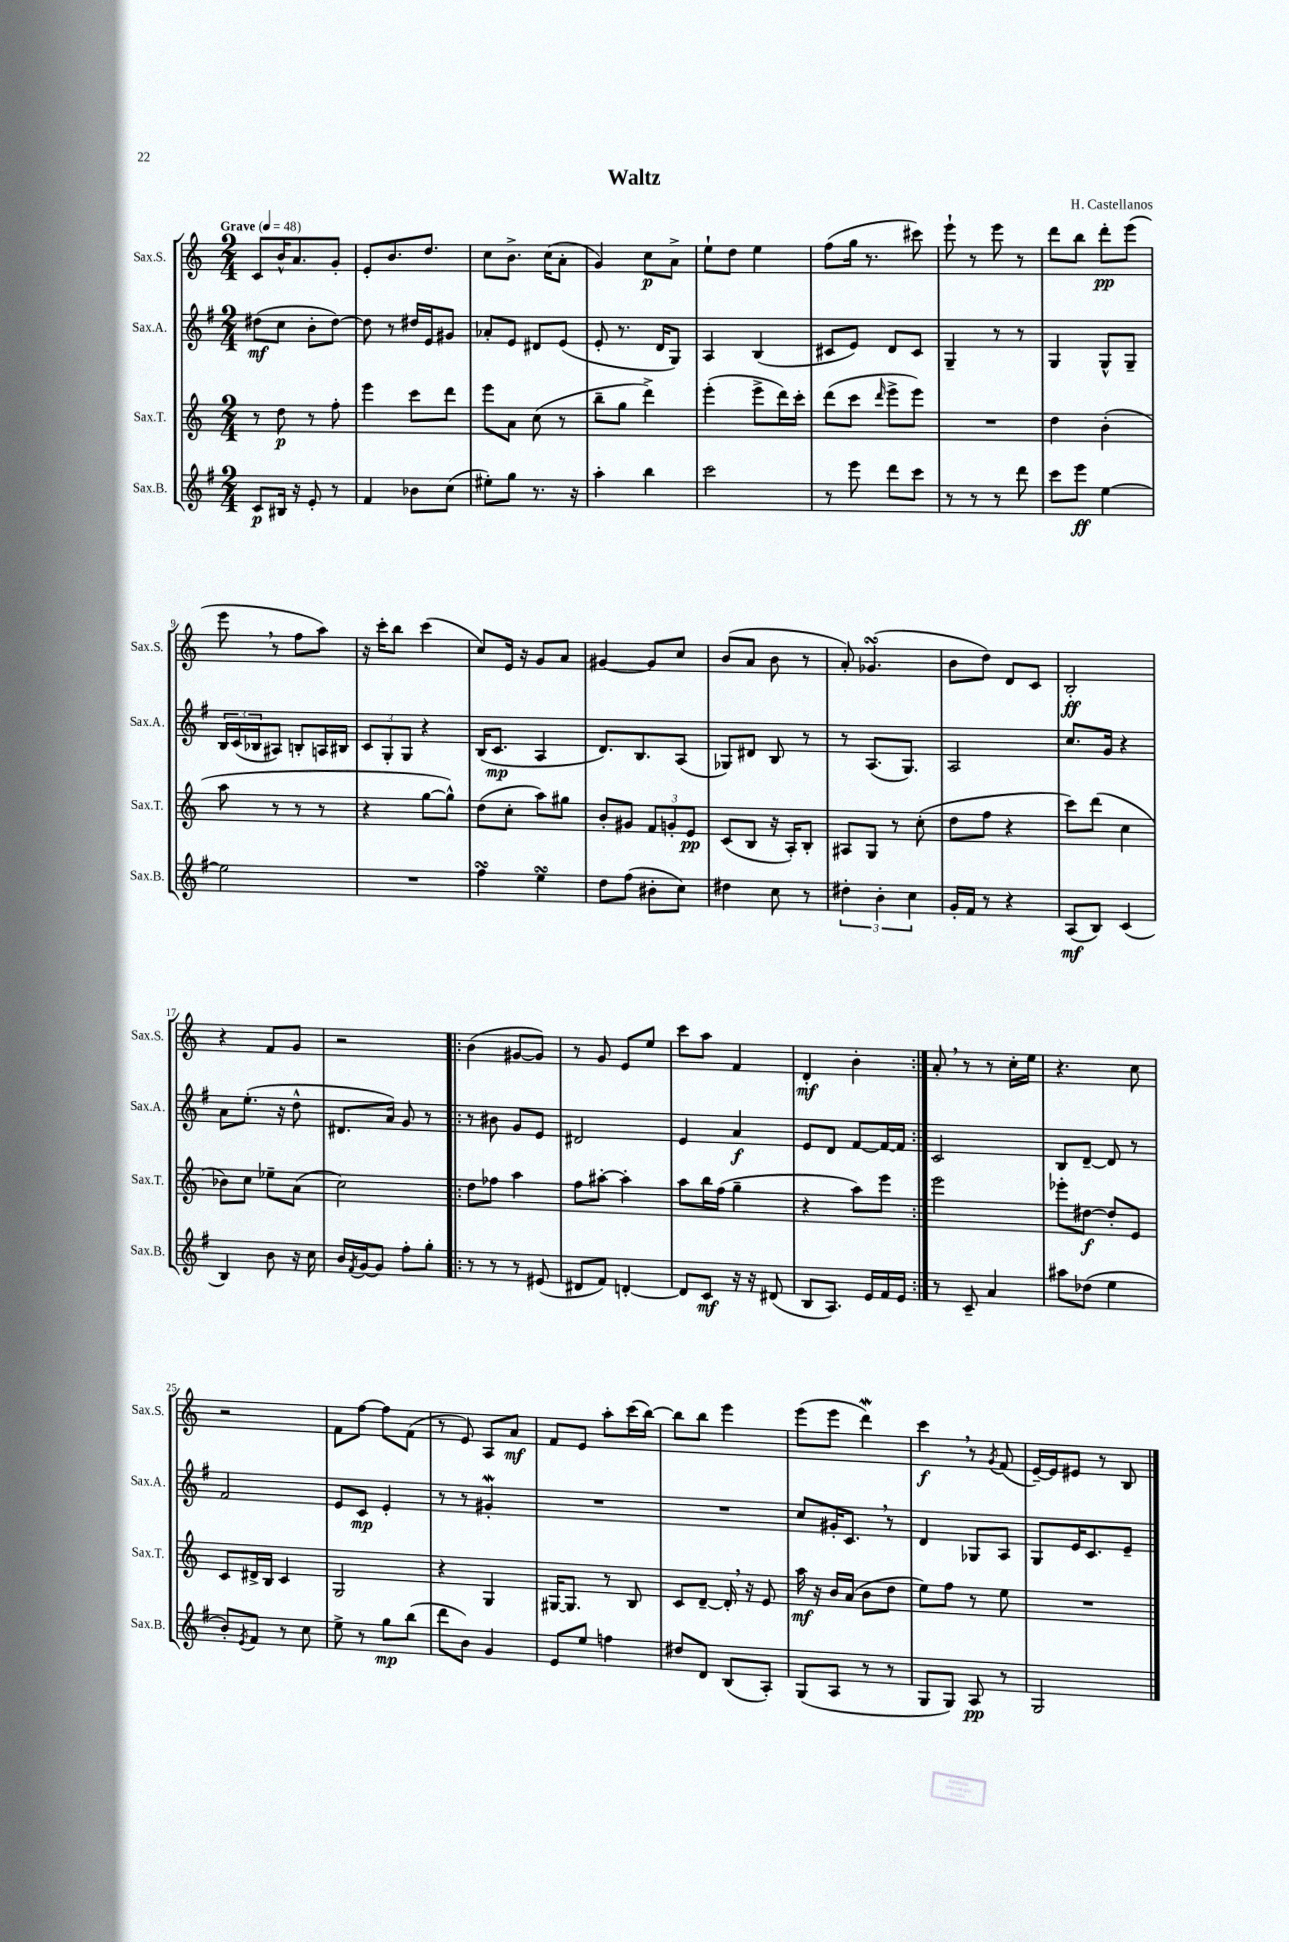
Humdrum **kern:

**kern	**dynam	**kern	**dynam	**kern	**dynam	**kern	**dynam
*part4	*part4	*part3	*part3	*part2	*part2	*part1	*part1
*staff4	*staff4	*staff3	*staff3	*staff2	*staff2	*staff1	*staff1
*I"Sax.B.	*	*I"Sax.T.	*	*I"Sax.A.	*	*I"Sax.S.	*
*I'Sax.B.	*	*I'Sax.T.	*	*I'Sax.A.	*	*I'Sax.S.	*
*clefG2	*	*clefG2	*	*clefG2	*	*clefG2	*
*k[f#]	*	*k[]	*	*k[f#]	*	*k[]	*
*M2/4	*	*M2/4	*	*M2/4	*	*M2/4	*
*MM48	*	*MM48	*	*MM48	*	*MM48	*
=1	=1	=1	=1	=1	=1	=1	=1
!	!	!	!	!	!	!LO:TX:a:B:t=Grave	!
8c/L	p	8r	.	(8dd#X\L	mf	8c/L	.
16B#X/Jk	.	8dd\	p	8cc\J	.	16b^^/K	.
16r	.	.	.	.	.	8.a/	.
8e'/	.	8r	.	8b'\L	.	.	.
8r	.	8ff'\	.	[8dd#\J)	.	8g'/J	.
=2	=2	=2	=2	=2	=2	=2	=2
4f#/	.	4eee\	.	8dd#\]	.	8e'/L	.
.	.	.	.	8r	.	8.b/	.
8b-X\L	.	8ccc\L	.	16dd#X/LL	.	.	.
.	.	.	.	16e/J	.	8.dd/J	.
(8cc\J	.	8ddd\J	.	8g#X/J	.	.	.
=3	=3	=3	=3	=3	=3	=3	=3
8ee#X'\L)	.	8eee\L	.	8a-X'/L	.	8cc\L	.
8gg\J	.	8a\J	.	8e/J	.	8.b^\J	.
8.r	.	(8cc\	.	8d#X/L	.	.	.
.	.	.	.	.	.	(16cc\KL	.
.	.	8r	.	(8e/J	.	8a'\J	.
16r	.	.	.	.	.	.	.
=4	=4	=4	=4	=4	=4	=4	=4
4aa'\	.	8bb~\L	.	8e'/	.	4g/)	.
.	.	8gg\J	.	8.r	.	.	.
4bb\	.	4ddd^\)	.	.	.	8cc\L	p
.	.	.	.	16d/KL	.	.	.
.	.	.	.	8G/J)	.	8a^\J	.
=5	=5	=5	=5	=5	=5	=5	=5
2ccc\	.	(4eee'\	.	4A/	.	8ee`\L	.
.	.	.	.	.	.	8dd\J	.
.	.	8eee^\L	.	(4B/	.	4ee\	.
.	.	16ddd\L)	.	.	.	.	.
.	.	16ccc'\JJ	.	.	.	.	.
=6	=6	=6	=6	=6	=6	=6	=6
8r	.	(8ddd\L	.	8c#X/L	.	(8ff\L	.
8eee\	.	8ccc\J	.	8e/J)	.	16gg\Jk	.
.	.	.	.	.	.	8.r	.
.	.	16qqddd/	.	.	.	.	.
8ddd\L	.	8eee^\L	.	8d/L	.	.	.
8ccc\J	.	8eee\J)	.	8c#/J	.	8ccc#X\)	.
=7	=7	=7	=7	=7	=7	=7	=7
8r	.	2r	.	4G~/	.	8eee`\	.
8r	.	.	.	.	.	8r	.
8r	.	.	.	8r	.	8eee\	.
8ddd\	.	.	.	8r	.	8r	.
=8	=8	=8	=8	=8	=8	=8	=8
8ccc\L	.	4dd\	.	4G/	.	8ddd\L	.
8eee\J	ff	.	.	.	.	8bb\J	.
[4ee\	.	(4b'\	.	8G^^/L	.	8ddd'\L	pp
.	.	.	.	8G~/J	.	(8eee\J	.
!!LO:LB:g=z
=9	=9	=9	=9	=9	=9	=9	=9
2ee\]	.	8aa\	.	24B/LL	.	8eee,\	.
.	.	.	.	(24c/	.	.	.
.	.	.	.	24B-X/J	.	.	.
.	.	8r	.	8A#X/J)	.	8r	.
.	.	8r	.	8Bn'/L	.	8ff\L	.
.	.	8r	.	16An/L	.	8aa\J)	.
.	.	.	.	16B#X/JJ	.	.	.
=10	=10	=10	=10	=10	=10	=10	=10
2r	.	4r	.	12c/L	.	16r	.
.	.	.	.	.	.	16ccc'\KL	.
.	.	.	.	12G'/	.	.	.
.	.	.	.	.	.	8bb\J	.
.	.	.	.	12G/J	.	.	.
.	.	[8gg\L	.	4r	.	(4ccc\	.
.	.	8gg^^\J])	.	.	.	.	.
=11	=11	=11	=11	=11	=11	=11	=11
4ff#sSsS\	.	(8dd\L	.	(16B/KL	.	8cc/L)	.
.	.	.	.	8.c/J	mp	.	.
.	.	8cc'\J	.	.	.	16e/Jk	.
.	.	.	.	.	.	16r	.
4eesSSS\	.	8aa\L)	.	4A/	.	8g/L	.
.	.	8gg#X\J	.	.	.	8a/J	.
=12	=12	=12	=12	=12	=12	=12	=12
8dd\L	.	8b'/L	.	8.d/L)	.	[4g#X/	.
(8ff#\J	.	8g#X/J	.	.	.	.	.
.	.	.	.	8.B/	.	.	.
8b#X'\L	.	12f/L	.	.	.	8g#/L]	.
.	.	12gn'/	.	.	.	.	.
8cc\J)	.	.	.	(8A/J	.	8cc/J	.
.	.	12e/J	pp	.	.	.	.
=13	=13	=13	=13	=13	=13	=13	=13
4dd#X\	.	(8c/L	.	8G-X/L)	.	(8b/L	.
.	.	8B/J	.	8d#X/J	.	8a/J	.
8cc\	.	16r	.	8B/	.	8b\	.
.	.	16A'/KL)	.	.	.	.	.
8r	.	8B'/J	.	8r	.	8r	.
=14	=14	=14	=14	=14	=14	=14	=14
6dd#X'\	.	8A#X/L	.	8r	.	8a'/)	.
.	.	8G/J	.	(8.A/L	.	(4.g-XsSSs/	.
6b'\	.	.	.	.	.	.	.
.	.	8r	.	.	.	.	.
.	.	.	.	8.G/J)	.	.	.
6cc\	.	.	.	.	.	.	.
.	.	(8cc'\	.	.	.	.	.
=15	=15	=15	=15	=15	=15	=15	=15
16g'/LL	.	8dd\L	.	2A/	.	8b\L	.
16f#/JJ	.	.	.	.	.	.	.
8r	.	8ff\J	.	.	.	8dd\J)	.
4r	.	4r	.	.	.	8d/L	.
.	.	.	.	.	.	8c/J	.
=16	=16	=16	=16	=16	=16	=16	=16
(8A/L	mf	8ccc\L)	.	8.cc/L	.	2B'/	ff
8B/J)	.	(8ddd\J	.	.	.	.	.
.	.	.	.	16g/Jk	.	.	.
(4c/	.	4cc\	.	4r	.	.	.
!!LO:LB:g=z
=17	=17	=17	=17	=17	=17	=17	=17
4B/)	.	8b-X\L)	.	8a\L	.	4r	.
.	.	8cc\J	.	(8.ee'\J	.	.	.
8b\	.	8ee-X~\L	.	.	.	8f/L	.
.	.	.	.	16r	.	.	.
16r	.	(8a\J	.	8dd^^\	.	8g/J	.
16cc\	.	.	.	.	.	.	.
=18	=18	=18	=18	=18	=18	=18	=18
16b/LL	.	2cc\)	.	8.d#X/L	.	2r	.
8qf#/	.	.	.	.	.	.	.
[16g/J	.	.	.	.	.	.	.
8g/J]	.	.	.	.	.	.	.
.	.	.	.	16a/Jk)	.	.	.
8ff#'\L	.	.	.	8g/	.	.	.
8gg'\J	.	.	.	8r	.	.	.
=19!|:	=19!|:	=19!|:	=19!|:	=19!|:	=19!|:	=19!|:	=19!|:
8r	.	8dd\L	.	8r	.	(4b\	.
8r	.	8ff-X\J	.	8b#X\	.	.	.
8r	.	4aa\	.	8g/L	.	[8g#X/L	.
(8e#X/	.	.	.	8e/J	.	8g#/J])	.
=20	=20	=20	=20	=20	=20	=20	=20
8d#X/L	.	8ff\L	.	2d#X/	.	8r	.
8f#/J)	.	[8aa#X'\J	.	.	.	8g/	.
[4dn'/	.	4aa#'\]	.	.	.	8e/L	.
.	.	.	.	.	.	8ee/J	.
=21	=21	=21	=21	=21	=21	=21	=21
8d/L]	.	8aa\L	.	4e/	.	8ccc\L	.
8c/J	mf	16bb\L	.	.	.	8aa\J	.
.	.	(16ff\JJ	.	.	.	.	.
16r	.	4gg~\	.	4a/	f	4f/	.
16r	.	.	.	.	.	.	.
(8d#X/	.	.	.	.	.	.	.
=22	=22	=22	=22	=22	=22	=22	=22
8B/L	.	4r	.	8e/L	.	4d'/	mf
8.A/J)	.	.	.	8d/J	.	.	.
.	.	8aa\L)	.	[8f#/L	.	4b'\	.
16e/LL	.	.	.	.	.	.	.
16f#/	.	8eee\J	.	16f#/L_	.	.	.
16e/JJ	.	.	.	16f#/JJ]	.	.	.
=23:|!	=23:|!	=23:|!	=23:|!	=23:|!	=23:|!	=23:|!	=23:|!
8r	.	2eee\	.	2c/	.	8a',/	.
8c~/	.	.	.	.	.	8r	.
4a/	.	.	.	.	.	8r	.
.	.	.	.	.	.	16cc'\LL	.
.	.	.	.	.	.	16ee\JJ	.
=24	=24	=24	=24	=24	=24	=24	=24
8aa#X\L	.	8eee-X'\L	.	8B/L	.	4.r	.
(8dd-X\J	.	[8dd#X\J	f	[8d~/J	.	.	.
4ee\	.	8dd#'/L]	.	8d/]	.	.	.
.	.	8e/J	.	8r	.	8cc\	.
!!LO:LB:g=z
=25	=25	=25	=25	=25	=25	=25	=25
8b'/L)	.	8c/L	.	2f#/	.	2r	.
8qe/	.	.	.	.	.	.	.
8f#/J	.	16d#X^/L	.	.	.	.	.
.	.	16B/JJ	.	.	.	.	.
8r	.	4c/	.	.	.	.	.
8cc\	.	.	.	.	.	.	.
=26	=26	=26	=26	=26	=26	=26	=26
8ee^\	.	2G/	.	8e/L	.	8f\L	.
8r	.	.	.	8c/J	mp	[8ff\J	.
8gg\L	mp	.	.	4e'/	.	8ff\L]	.
(8bb\J	.	.	.	.	.	(8f\J	.
=27	=27	=27	=27	=27	=27	=27	=27
8ddd\L	.	4r	.	8r	.	8r	.
8b\J)	.	.	.	8r	.	8e/)	.
4g/	.	4G/	.	4g#XW'/	.	8A/L	.
.	.	.	.	.	.	8a/J	mf
=28	=28	=28	=28	=28	=28	=28	=28
8e/L	.	[16G#X/KL	.	2r	.	8f/L	.
.	.	8.G#/J]	.	.	.	.	.
8ee/J	.	.	.	.	.	8e/J	.
4ffn\	.	8r	.	.	.	8aa'\L	.
.	.	8B/	.	.	.	(16ccc\L	.
.	.	.	.	.	.	[16bb\JJ)	.
=29	=29	=29	=29	=29	=29	=29	=29
8dd#X/L	.	8c/L	.	2r	.	8bb\L]	.
8d/J	.	[8d~/J	.	.	.	8bb\J	.
(8B/L	.	16d',/]	.	.	.	4eee\	.
.	.	16r	.	.	.	.	.
8A'/J)	.	8e/	.	.	.	.	.
=30	=30	=30	=30	=30	=30	=30	=30
(8G/L	.	16aa\	mf	8cc/L	.	(8eee\L	.
.	.	16r	.	.	.	.	.
8A/J	.	16b/LL	.	16g#X'/K	.	8eee\J	.
.	.	(16a/JJ	.	8.c,/J	.	.	.
8r	.	8b\L	.	.	.	4dddW\)	.
8r	.	8dd\J	.	8r	.	.	.
=31	=31	=31	=31	=31	=31	=31	=31
8G/L	.	8ee\L)	.	4d/	.	4ccc,\	f
8G/J)	.	8ff\J	.	.	.	.	.
8A/	pp	8r	.	8G-X/L	.	8r	.
.	.	.	.	.	.	8qg/	.
8r	.	8ee\	.	8A/J	.	(8f/	.
=32	=32	=32	=32	=32	=32	=32	=32
2G/	.	2r	.	8G/L	.	[16e~/LL)	.
.	.	.	.	.	.	16e/J]	.
.	.	.	.	16e/K	.	8e#X/J	.
.	.	.	.	8.c/	.	.	.
.	.	.	.	.	.	8r	.
.	.	.	.	8e~/J	.	8B/	.
==	==	==	==	==	==	==	==
*-	*-	*-	*-	*-	*-	*-	*-
